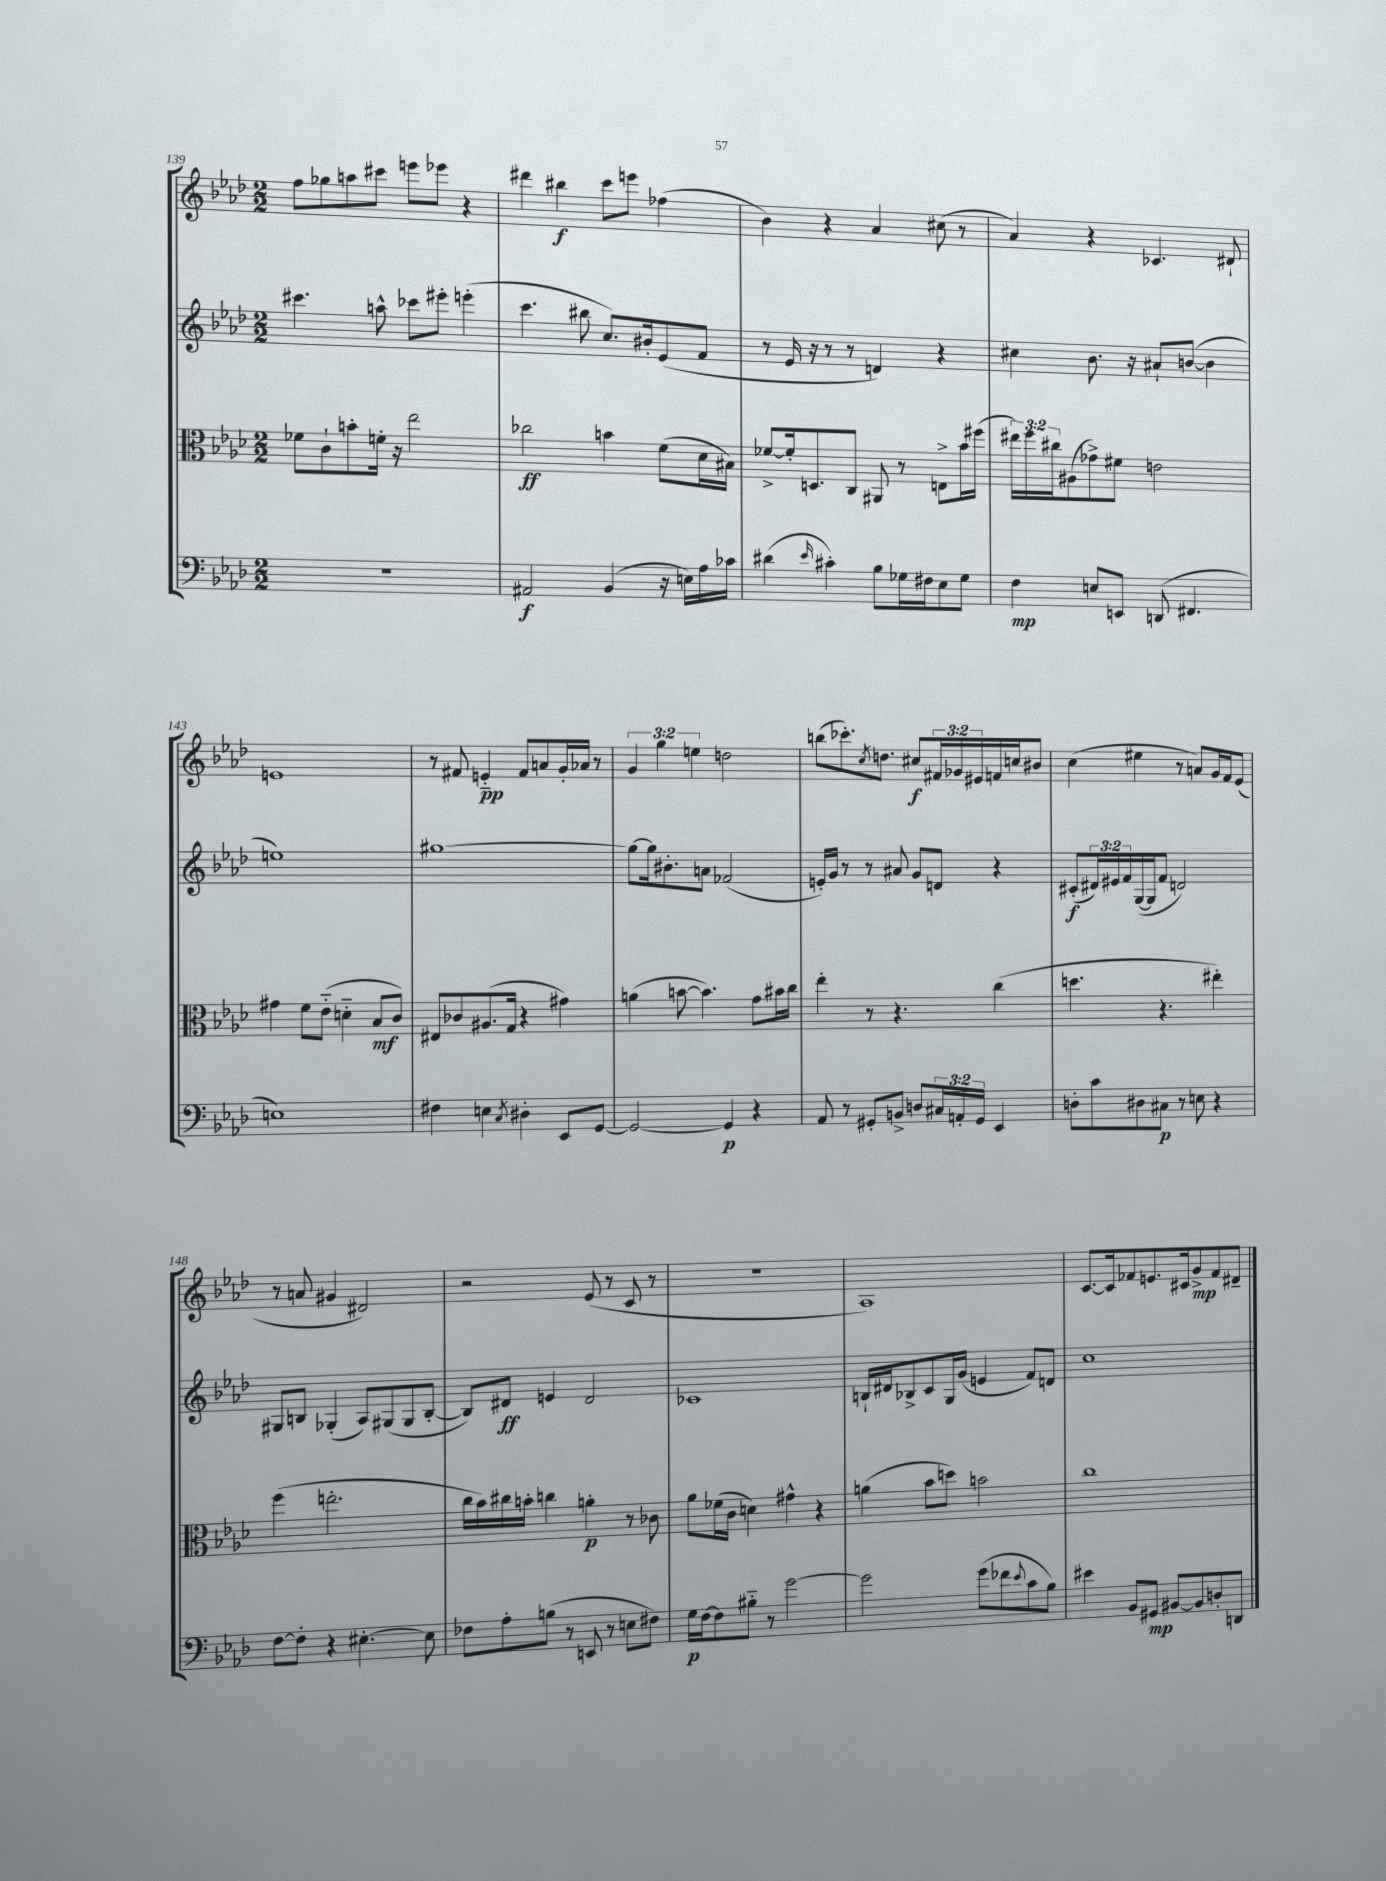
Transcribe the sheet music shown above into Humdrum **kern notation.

**kern	**dynam	**kern	**dynam	**kern	**dynam	**kern	**dynam
*part4	*part4	*part3	*part3	*part2	*part2	*part1	*part1
*staff4	*staff4	*staff3	*staff3	*staff2	*staff2	*staff1	*staff1
*clefF4	*	*clefC3	*	*clefG2	*	*clefG2	*
*k[b-e-a-d-]	*	*k[b-e-a-d-]	*	*k[b-e-a-d-]	*	*k[b-e-a-d-]	*
*M2/2	*	*M2/2	*	*M2/2	*	*M2/2	*
=139	=139	=139	=139	=139	=139	=139	=139
1r	.	8f-X\L	.	4.ccc#X\	.	8ff\L	.
.	.	8c`\	.	.	.	8gg-X\	.
.	.	8bn'\	.	.	.	8aan\	.
.	.	16fn'\Jk	.	8aan^^\	.	8ccc#X\J	.
.	.	16r	.	.	.	.	.
.	.	2ee-\	.	8ccc-X\L	.	8eeen\L	.
.	.	.	.	8eee#X'\J	.	8eee-X\J	.
.	.	.	.	(4eeen'\	.	4r	.
=140	=140	=140	=140	=140	=140	=140	=140
2AA#X/	f	2cc-X\	ff	4.ccc\	.	4ddd#X\	.
.	.	.	.	.	.	4bb#X\	f
.	.	.	.	8bb#X\	.	.	.
(4BB-/	.	4bn\	.	8.cc/L)	.	8ccc\L	.
.	.	.	.	.	.	8eeen\J	.
.	.	.	.	16b#X'/k	.	.	.
16r	.	(8f\L	.	(8e-/	.	(4ff-X\	.
16En\LL)	.	.	.	.	.	.	.
16A-\	.	16d-\L	.	8f/J	.	.	.
16c-X\JJ	.	16B#X\JJ)	.	.	.	.	.
=141	=141	=141	=141	=141	=141	=141	=141
(4d#X\	.	[8f-X^/L	.	8r	.	4b-\)	.
.	.	16f-'/k]	.	16e-/	.	.	.
.	.	8.Dn/	.	16r	.	.	.
16qqe-/	.	.	.	.	.	.	.
4c#X'\)	.	.	.	8r	.	4r	.
.	.	8C/J	.	8r	.	.	.
8B-\L	.	8AA#X/	.	4dn/)	.	4a-/	.
16G-X\L	.	8r	.	.	.	.	.
16F#X\J	.	.	.	.	.	.	.
8E-\	.	8En^\L	.	4r	.	(8cc#X\	.
8G-\J	.	16b-\L	.	.	.	8r	.
.	.	(16ff#X\JJ	.	.	.	.	.
=142	=142	=142	=142	=142	=142	=142	=142
4F\	mp	24ee#X\LL)	.	4cc#X\	.	4a-/)	.
.	.	24ff\	.	.	.	.	.
.	.	24cc#X\J	.	.	.	.	.
.	.	(8A#X\	.	.	.	.	.
8En/L	.	8g-X^\)	.	8.b-\	.	4r	.
8EEn/J	.	8f#X\J	.	.	.	.	.
.	.	.	.	16r	.	.	.
(8DDn/	.	2en\	.	8a#X`/L	.	4.c-X/	.
4.FF#X/	.	.	.	([8bn/J	.	.	.
.	.	.	.	4b\]	.	.	.
.	.	.	.	.	.	8d#X`/	.
!!LO:LB:g=z
=143	=143	=143	=143	=143	=143	=143	=143
1En)	.	4g#X\	.	1een)	.	1en	.
.	.	8f\L	.	.	.	.	.
.	.	(8e-\J	.	.	.	.	.
.	.	4dn\	.	.	.	.	.
.	.	8B-/L	mf	.	.	.	.
.	.	8c/J)	.	.	.	.	.
=144	=144	=144	=144	=144	=144	=144	=144
4F#X\	.	8E#X/L	.	[1gg#X	.	8r	.
.	.	8c-X/	.	.	.	8f#X/	.
4En\	.	(8.A#X/	.	.	.	4en/	pp
.	.	16G/Jk	.	.	.	.	.
8qC/	.	.	.	.	.	.	.
4D#X'\	.	4r	.	.	.	8f#/L	.
.	.	.	.	.	.	8an/	.
8EE-/L	.	4g#X\)	.	.	.	16g'/L	.
.	.	.	.	.	.	16a-X/JJ	.
[8GG/J	.	.	.	.	.	8r	.
=145	=145	=145	=145	=145	=145	=145	=145
2GG/_	.	(4an\	.	8gg#\L_	.	6g/	.
.	.	.	.	16gg#\k]	.	.	.
.	.	.	.	.	.	6gg\	.
.	.	.	.	8.b#X'\	.	.	.
.	.	[8bn\	.	.	.	.	.
.	.	.	.	.	.	6een\	.
.	.	4.b\])	.	8an\J	.	.	.
4GG/]	p	.	.	(2f-X/	.	2ddn\	.
4r	.	8g\L	.	.	.	.	.
.	.	16b#X\L	.	.	.	.	.
.	.	16cc\JJ	.	.	.	.	.
=146	=146	=146	=146	=146	=146	=146	=146
8AA-/	.	4ee-'\	.	16en'/LL)	.	(8bbn\L	.
.	.	.	.	16g/JJ	.	.	.
8r	.	.	.	8r	.	8.ccc-X'\)	.
8GG#X'/L	.	8r	.	8r	.	.	.
.	.	.	.	.	.	8qcc/	.
.	.	.	.	.	.	8.ddn\J	.
8BBn^/J	.	4.r	.	8a#X/	.	.	.
8Dn/L	.	.	.	8g/L	.	8cc#X/L	f
24C#X/L	.	.	.	8dn/J	.	24f#X/L	.
24AAn'/	.	.	.	.	.	24g-X/	.
24GG#/JJ	.	.	.	.	.	24e#X/	.
4EE-/	.	(4cc\	.	4r	.	16fn/	.
.	.	.	.	.	.	16ccn/J	.
.	.	.	.	.	.	8b#X/J	.
=147	=147	=147	=147	=147	=147	=147	=147
8Dn'\L	.	4.ddn\	.	(8c#X'/L	f	(4cc\	.
8c\	.	.	.	24d#X/L)	.	.	.
.	.	.	.	24e#X/	.	.	.
.	.	.	.	24f/	.	.	.
8D#X\	.	.	.	([16G/	.	4ee#X\	.
.	.	.	.	16G/J]	.	.	.
8C#X\J	p	4.r	.	8f/J	.	.	.
8r	.	.	.	2dn/)	.	8r	.
8En\	.	.	.	.	.	8an/L)	.
4r	.	4ee#X'\)	.	.	.	16g/L	.
.	.	.	.	.	.	16f/J	.
.	.	.	.	.	.	(8e-/J	.
!!LO:LB:g=z
=148	=148	=148	=148	=148	=148	=148	=148
[8F\L	.	(4ff\	.	8G#X/L	.	8r	.
8F'\J]	.	.	.	8Bn/J	.	8an/	.
4r	.	2.een'\	.	(4G-X'/	.	4g#X/	.
[4.E#X'\	.	.	.	8A-/L)	.	2d#X/)	.
.	.	.	.	(8G#X/	.	.	.
.	.	.	.	8G#/	.	.	.
8E#\]	.	.	.	[8B'/J	.	.	.
=149	=149	=149	=149	=149	=149	=149	=149
8F-X\L	.	16cc\LL	.	8B/L])	.	2r	.
.	.	16b-\)	.	.	.	.	.
8A-'\	.	16cc#X\	.	8d#X/J	ff	.	.
.	.	16bn'\JJ	.	.	.	.	.
(8Bn\J	.	4ccn\	.	4en/	.	.	.
8r	.	.	.	.	.	.	.
8EEn/	.	4an'\	p	2d#/	.	(8e-/	.
8r	.	.	.	.	.	8r	.
8En\L	.	8r	.	.	.	8c/	.
8F#X\J)	.	8c-X\	.	.	.	8r	.
=150	=150	=150	=150	=150	=150	=150	=150
16G\LL	p	8a-\L	.	1c-X	.	1r	.
[16F\J	.	.	.	.	.	.	.
8F\]	.	(16f-X\L	.	.	.	.	.
.	.	16c\JJ	.	.	.	.	.
8B#X\J	.	4dn\)	.	.	.	.	.
8r	.	.	.	.	.	.	.
[2g\	.	4g#X^^\	.	.	.	.	.
.	.	4r	.	.	.	.	.
=151	=151	=151	=151	=151	=151	=151	=151
2g\]	.	(4an\	.	16Bn`/LL	.	1A-)	.
.	.	.	.	16d#X/J	.	.	.
.	.	.	.	8B-X^/	.	.	.
.	.	8b-\L	.	8c/	.	.	.
.	.	8ddn\J)	.	16G/L	.	.	.
.	.	.	.	(16g/JJ	.	.	.
(8g\L	.	2bn\	.	4en/	.	.	.
8f-X\	.	.	.	.	.	.	.
8qqe-/	.	.	.	.	.	.	.
8c\	.	.	.	8f/L)	.	.	.
8B-\J)	.	.	.	8dn/J	.	.	.
=152	=152	=152	=152	=152	=152	=152	=152
4e#X\	.	1cc	.	1cc	.	[8.c/L	.
.	.	.	.	.	.	16c/k]	.
8BB-/L	.	.	.	.	.	8f-X/	.
8GG#X/J	mp	.	.	.	.	8.en/	.
[8BB#X/L	.	.	.	.	.	.	.
.	.	.	.	.	.	16c#X/k	.
8BB#/]	.	.	.	.	.	8g^/	mp
8Dn'/	.	.	.	.	.	8f-/	.
8DDn/J	.	.	.	.	.	8d#X~/J	.
==	==	==	==	==	==	==	==
*-	*-	*-	*-	*-	*-	*-	*-
